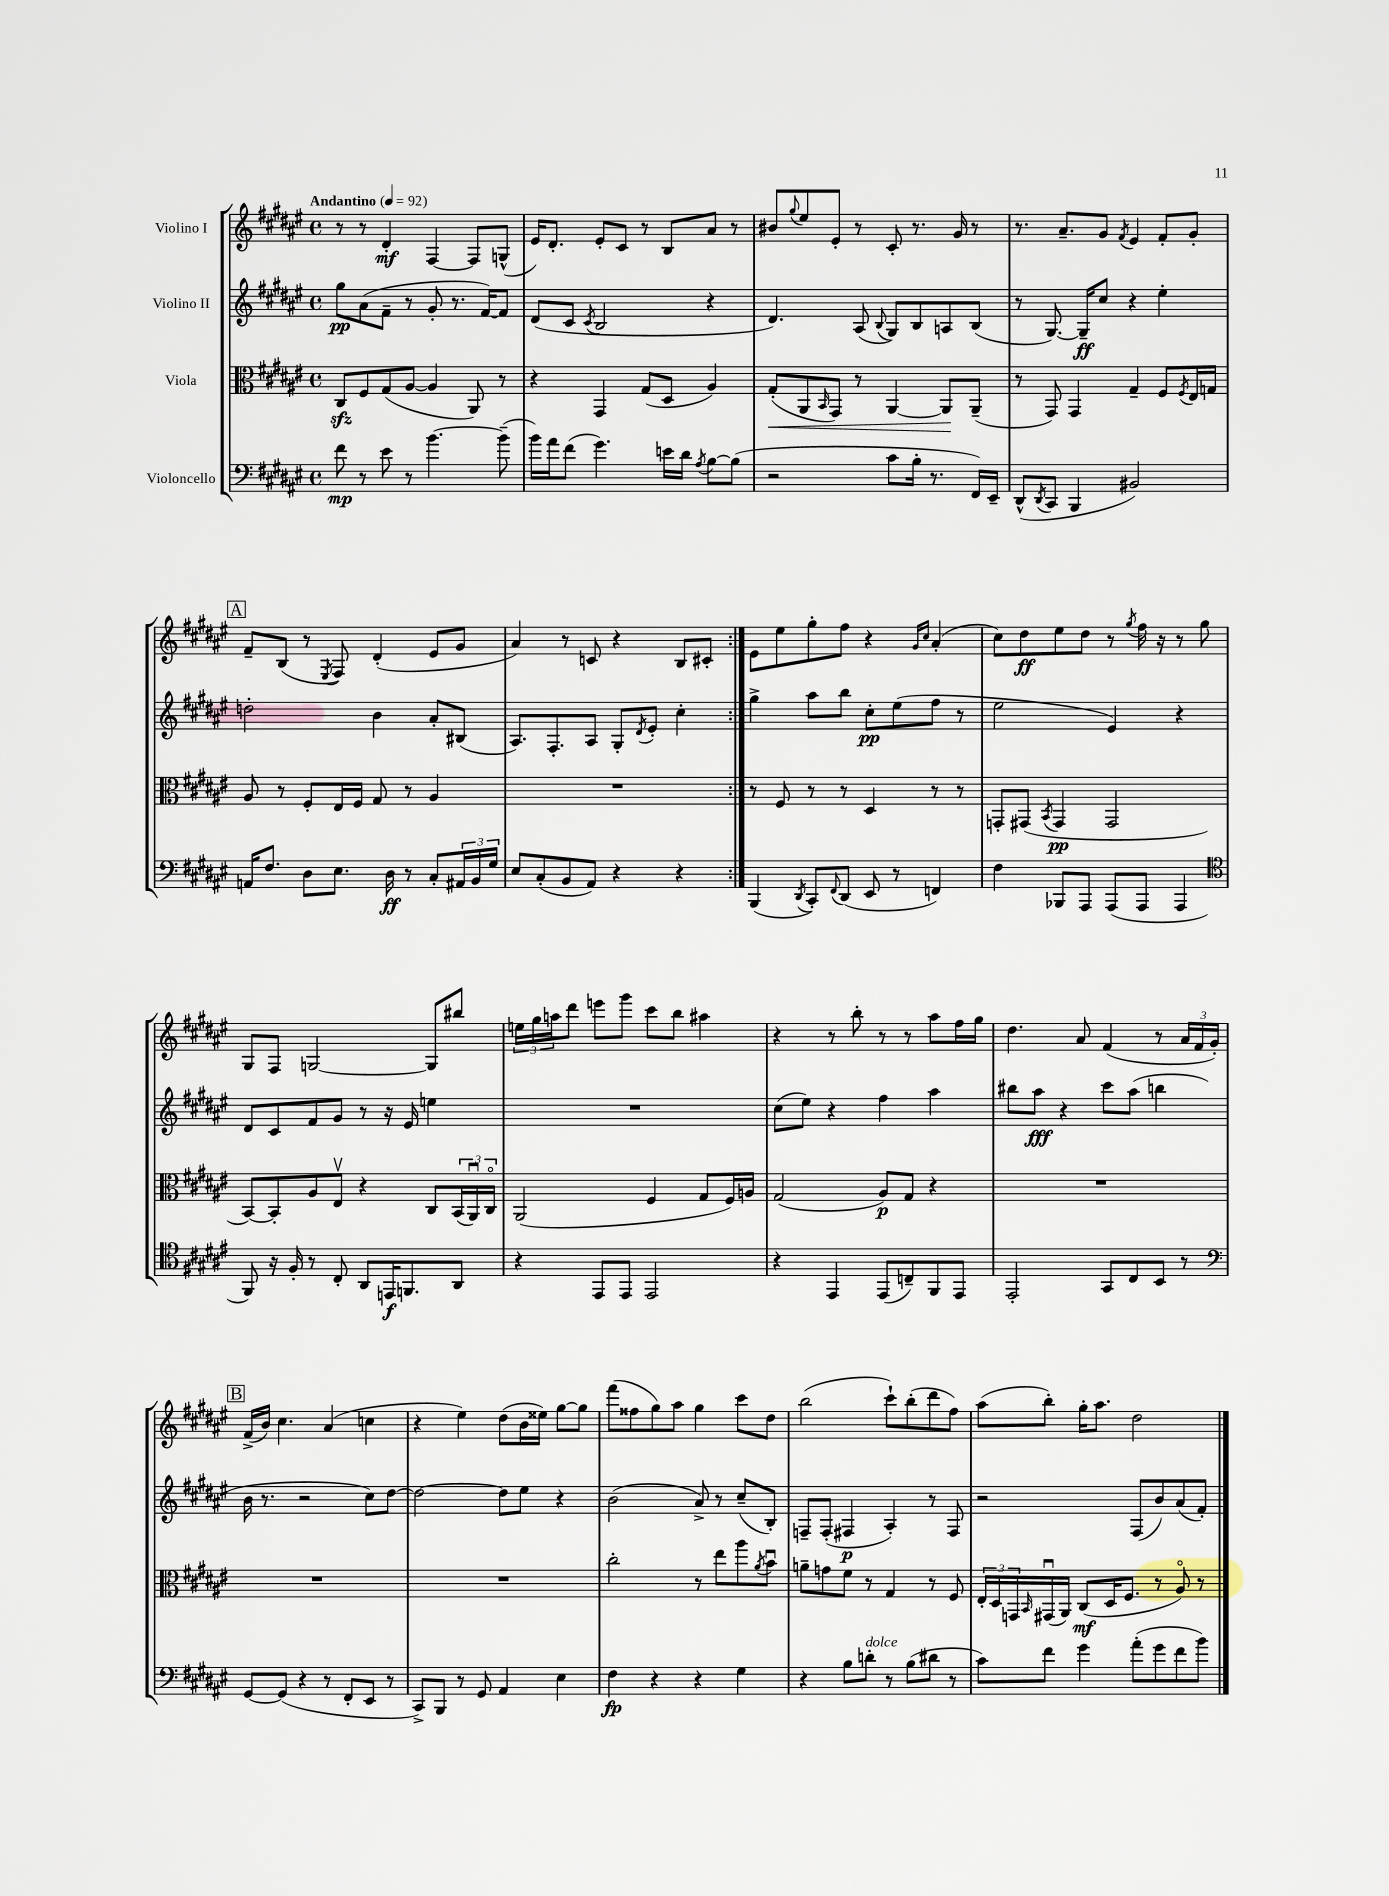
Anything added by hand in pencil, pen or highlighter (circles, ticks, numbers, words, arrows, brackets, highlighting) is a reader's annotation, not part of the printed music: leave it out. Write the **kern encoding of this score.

**kern	**kern	**kern	**kern
*staff4	*staff3	*staff2	*staff1
*clefF4	*clefC3	*clefG2	*clefG2
*k[f#c#g#d#a#e#]	*k[f#c#g#d#a#e#]	*k[f#c#g#d#a#e#]	*k[f#c#g#d#a#e#]
*M4/4	*M4/4	*M4/4	*M4/4
*met(c)	*met(c)	*met(c)	*met(c)
*MM92	*MM92	*MM92	*MM92
8f#	8C#	8gg#	8r
8r	8F#	(8a#	8r
8e#	(8G#	8f#~	4d#'
8r	[8A#	8r	.
[4.b	4A#]	8g#'	[4F#
.	.	8.r	.
.	8AA#)	.	8F#]
.	.	[16f#)	.
(8b~]	8r	8f#]	(8G^^
=	=	=	=
16b)	4r	(8d#	16e#)
16a#	.	.	8.d#'
(8f#	.	8c#	.
.	.	8qc#	.
4.g#)	4GG#	2B	8e#'
.	.	.	8c#
.	(8G#	.	8r
16e	8D#	.	8B
16d#	.	.	.
8qA#	.	.	.
[8B	4A#)	4r	8a#
(8B]	.	.	8r
=	=	=	=
2r	(8G#'	4.d#)	8b#
.	.	.	8qqgg#
.	8AA#	.	8ee#
.	16qqBB	.	.
.	8GG#)	.	8e#'
.	8r	(8A#	8r
.	.	8qqB	.
8c#	[4AA#	8G#)	8c#'
16B'	.	8B	8.r
8.r	.	.	.
.	8AA#]	8A	.
.	.	.	16g#
16FF#)	(8AA#~	(8B	8r
16EE#~	.	.	.
=	=	=	=
(8DD#^^	8r	8r	8.r
8qDD#	.	.	.
8CC#	8GG#)	[8.G#)	.
.	.	.	8.a#~
4BBB	4GG#	.	.
.	.	16G#~]	.
.	.	8cc#	8g#
.	.	.	8qf#
2BB#)	4G#~	4r	4e#
.	8F#	4ee#'	8f#'
.	8qF#	.	.
.	16E#	.	8g#'
.	16G	.	.
=	=	=	=
16AA	8A#	2dd'	8f#~
8.F#	.	.	.
.	8r	.	(8B
8D#	8F#'	.	8r
.	.	.	8qE#
8.E#	16E#	.	8F#)
.	16F#	.	.
.	8G#	4b	(4d#'
16D#	.	.	.
8r	8r	.	.
8C#'	4A#	8a#'	8e#
24AA#	.	(8B#	8g#
24BB	.	.	.
24G#	.	.	.
=	=	=	=
8E#	1r	8.A#)	4a#)
(8C#'	.	.	.
.	.	8.F#'	.
8BB	.	.	8r
8AA#)	.	8A#	8c
4r	.	8G#'	4r
.	.	8qd#	.
.	.	8e#'	.
4r	.	4cc#'	8B
.	.	.	8c#'
=:|!	=:|!	=:|!	=:|!
(4BBB	8r	4gg#^	8e#
.	8F#	.	8ee#
8qDD#	.	.	.
8CC#')	8r	8aa#	8gg#'
8qqFF#	.	.	.
(8DD#	8r	8bb	8ff#
8EE#	4D#	8cc#'	4r
8r	.	(8ee#	.
.	.	.	16qqg#
.	.	.	16qqcc#
4FF)	8r	8ff#	(4a#'
.	8r	8r	.
=	=	=	=
4F#	8GG'	2ee#	8cc#)
.	(8GG#	.	8dd#
.	8qBB	.	.
8BBB-	4GG#	.	8ee#
8AAA#	.	.	8dd#
(8AAA#	2GG#	4e#)	8r
.	.	.	8qgg#
8AAA#	.	.	16ff#
.	.	.	16r
4AAA#	.	4r	8r
.	.	.	8gg#
=	=	=	=
*clefC4	*	*	*
8FF#)	[8BB)	8d#	8G#
16r	8BB']	8c#	8F#
16F#'	.	.	.
8r	8A#	8f#	[2G
8C#'	8E#v	8g#	.
8AA#	4r	8r	.
16EE	.	16r	.
8.FF	.	16e#	.
.	8C#	4ee	8G]
8AA#	(24BB	.	8bb#
.	24AA#u)	.	.
.	24C#o	.	.
=	=	=	=
4r	(2AA#	1r	24ee
.	.	.	24gg#
.	.	.	24aa
.	.	.	8ddd#
8EE#	.	.	8eee
8EE#	.	.	8ggg#
2EE#	4F#	.	8ccc#
.	.	.	8bb
.	8G#	.	4aa#
.	16F#)	.	.
.	16A	.	.
=	=	=	=
4r	(2G#	(8cc#	4r
.	.	8ee#)	.
4EE#	.	4r	8r
.	.	.	8bb'
(8EE#	8A#)	4ff#	8r
8C~)	8G#	.	8r
8FF#	4r	4aa#	8aa#
8EE#	.	.	16ff#
.	.	.	16gg#
=	=	=	=
2EE#'	1r	8bb#	4.dd#
.	.	8aa#	.
.	.	4r	.
.	.	.	8a#
8GG#	.	8ccc#	(4f#
8C#	.	(8aa#	.
8BB	.	4bb	8r
8r	.	.	24a#
.	.	.	24f#
.	.	.	24g#')
=	=	=	=
*clefF4	*	*	*
[8GG#	1r	16b	(16f#^
.	.	8.r	16b)
(8GG#]	.	.	4.cc#
4r	.	2r	.
8r	.	.	(4a#
8FF#'	.	.	.
8EE#	.	8cc#)	4cc
8r	.	[8dd#	.
=	=	=	=
8CC#^)	1r	2dd#_	4r
8BBB	.	.	.
8r	.	.	4ee#)
8GG#	.	.	.
4AA#	.	8dd#]	(8dd#
.	.	8ee#	16b
.	.	.	16ee##)
4E#	.	4r	[8gg#
.	.	.	8gg#]
=	=	=	=
4F#	2cc#'	(2b	(8fff#
.	.	.	8ff##
4r	.	.	8gg#)
.	.	.	8aa#
4r	8r	8a#^)	4gg#
.	8ee#	8r	.
4G#	8aa#	(8cc#~	8ccc#
.	8qa#	.	.
.	8bu	8B')	8dd#
=	=	=	=
4r	8a~	8F~	(2bb
.	8g	(8F'	.
8B	8f#	4F#	.
8d'	8r	.	.
8r	4G#	4A#')	8ccc#`)
(8B	.	.	(8bb'
8d#	8r	8r	8ddd#
8r	8F#	8F#	8ff#)
=	=	=	=
8c#)	24E#'	2r	(8aa#
.	24D#	.	.
.	24GG	.	.
.	16qqBB	.	.
8f#	(16GG#u	.	8bb')
.	16AA#)	.	.
4g#	(8C#	.	16gg#'
.	.	.	8.aa#
.	16D#	.	.
.	8.F#	.	.
(8a#'	.	(8F#	2dd#
8g#	8r	8b)	.
8f#	8A#o)	(8a#	.
8b)	8r	8f#')	.
==	==	==	==
*-	*-	*-	*-
